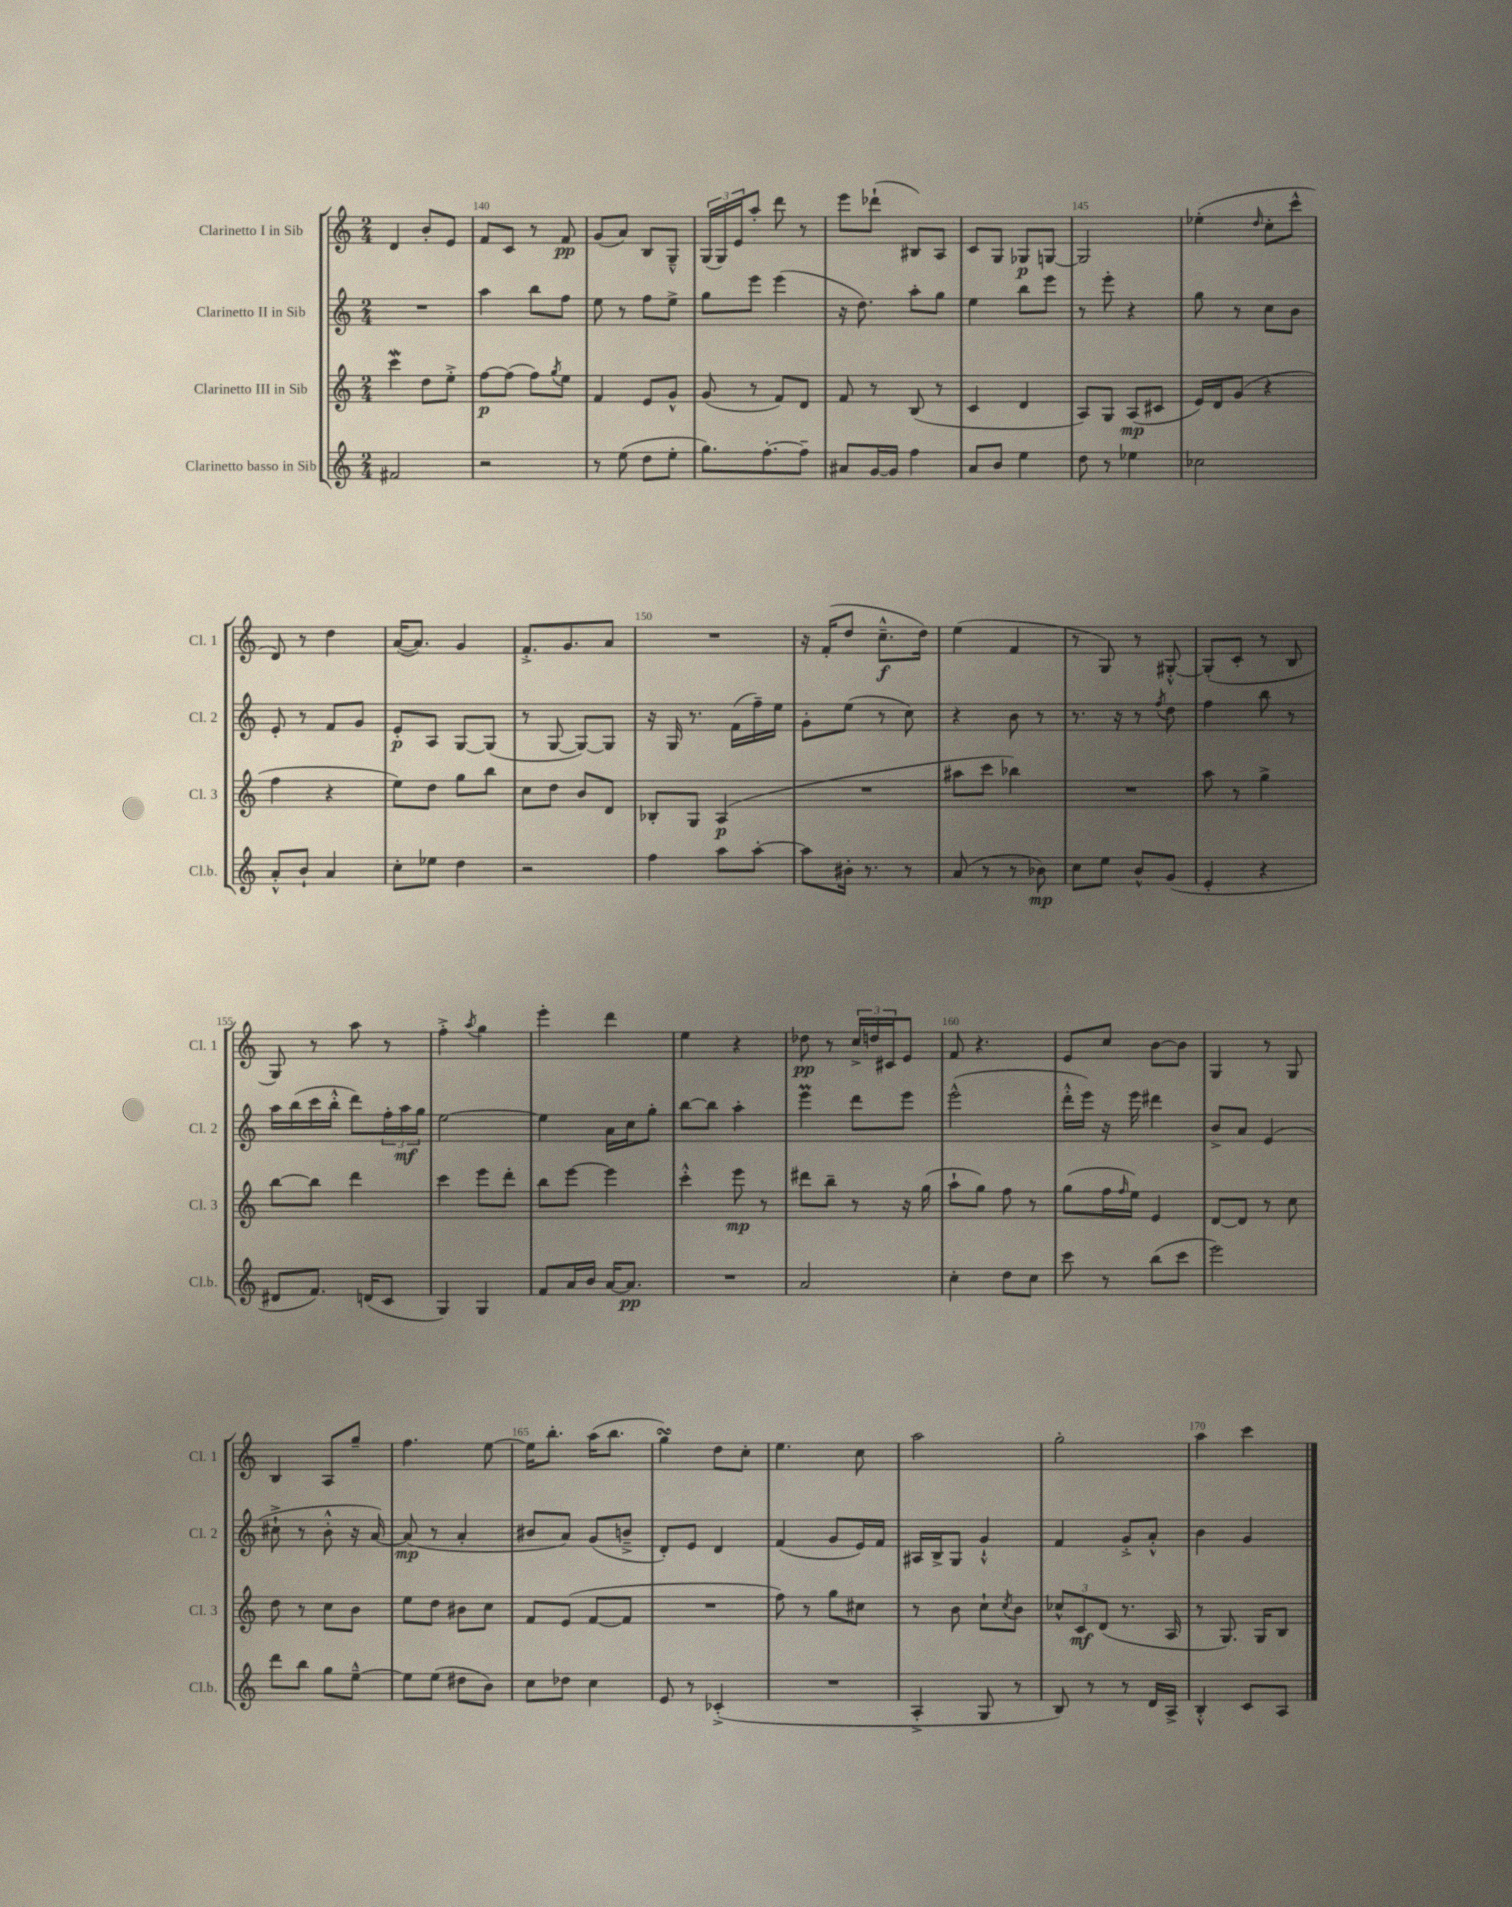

**kern	**kern	**kern	**kern
*staff4	*staff3	*staff2	*staff1
*clefG2	*clefG2	*clefG2	*clefG2
*k[]	*k[]	*k[]	*k[]
*M2/4	*M2/4	*M2/4	*M2/4
2f#/	4ccc\	2r	4d/
.	8dd\L	.	8b'/L
.	8ee'^\J	.	8e/J
=	=	=	=
2r	[8ff\L	4aa\	8f/L
.	(8ff\]J	.	8c/J
.	8ff\L)	8bb\L	8r
.	8qgg/	.	.
.	8ee\J	8ff\J	8f/
=	=	=	=
8r	4f/	8ee\	(8g/L
(8ee\	.	8r	8a/J)
8dd\L	8e/L	8ff\L	8B/L
8ee'\J	8g^^/J	8ee^\J	8G~^^/J
=	=	=	=
8.gg\L)	(8g/	8gg\L	(24G/LL
.	.	.	24G/)
.	.	.	24e/J
.	8r	8eee\J	8aa'/J
[8.ff'\	.	.	.
.	8f/L)	(4eee\	8ddd\
8ff~\]J	8d/J	.	8r
=	=	=	=
8a#/L	8f/	16r	8eee\L
.	.	8.dd\)	.
[16g/L	8r	.	(8ddd-`\J
16g/]JJ	.	.	.
4ff\	(8B/	8aa'\L	8B#/L)
.	8r	8gg\J	8A/J
=	=	=	=
8a/L	4c/	4ee\	8c/L
8b/J	.	.	8G/J
4ee\	4d/	8bb\L	8G-/L
.	.	8eee\J	[8G/J
=	=	=	=
8dd\	8A/L)	8r	2G/]
8r	8G/J	8eee'\	.
4ee-\	(8A/L	4r	.
.	8c#/J	.	.
=	=	=	=
2cc-\	16e/LL)	8gg\	(4ee-'\
.	16d/J	.	.
.	(8g/J	8r	.
.	.	.	16qqdd/
.	4r	8cc\L	8cc'\L
.	.	8b\J	8ccc^^\J
=	=	=	=
8a'^^/L	4ff\	8e'/	8d/)
8b`/J	.	8r	8r
4a/	4r	8f/L	4dd\
.	.	8g/J	.
=	=	=	=
8cc'\L	8ee\L)	8e'/L	([16a/LK
.	.	.	8.a/]J)
8ee-\J	8dd\J	8A/J	.
4dd\	8gg\L	[8G/L	4g/
.	8bb\J	(8G/]J	.
=	=	=	=
2r	8cc\L	8r	8.f'^/L
.	8dd\J	[8G/	.
.	.	.	8.g/
.	8b/L	8G/_L)	.
.	8d/J	8G/]J	8a/J
=	=	=	=
4ff\	8B-'/L	16r	2r
.	.	16G/	.
.	8G/J	8.r	.
8aa\L	(4A/	.	.
.	.	(16f\LL	.
[8aa'\J	.	16ff~\)	.
.	.	16ee\JJ	.
=	=	=	=
8aa\]L	2r	8g'\L	16r
.	.	.	(16f'/LK
16b#'\Jk	.	(8ee\J	8dd/J
8.r	.	.	.
.	.	8r	8.cc~^^\L
8r	.	8cc\)	.
.	.	.	16dd\Jk)
=	=	=	=
(8a/	8aa#\L	4r	(4ee\
8r	8ccc\J	.	.
8r	4bb-\)	8b\	4f/
8b-\)	.	8r	.
=	=	=	=
8cc\L	2r	8.r	8r
8ee\J	.	.	8G/)
.	.	16r	.
8b^^/L	.	8r	8r
.	.	8qff/	.
(8g/J	.	8dd\	[8G#'^^/
=	=	=	=
4e'/	8aa\	4ff\	(8G#'/]L
.	8r	.	8c'/J
4r	4gg^\	8bb\	8r
.	.	8r	8B/
=	=	=	=
8d#/L	[8bb\L	16aa\LL	8G/)
.	.	(16bb\	.
8.f/J)	8bb\]J	16ccc\	8r
.	.	16bb'^^\JJ	.
.	4ddd\	8ddd\L)	8aa\
(16d/LK	.	.	.
8c/J	.	24ff'\L	8r
.	.	24aa\	.
.	.	24gg\JJ	.
=	=	=	=
4G/)	4ccc\	[2ee\	4ff'^\
.	.	.	8qaa/
4G/	8eee\L	.	4gg\
.	8ddd'\J	.	.
=	=	=	=
8f/L	8bb\L	4ee\]	4eee'\
16a/L	[8eee\J	.	.
16b/JJ	.	.	.
[16a/LK	4eee\]	16a\LL	4ddd\
8.a/]J	.	16cc\J	.
.	.	8gg'\J	.
=	=	=	=
2r	4ccc'^^\	[8bb\L	4ee\
.	.	8bb\]J	.
.	8eee\	4aa'\	4r
.	8r	.	.
=	=	=	=
2a/	8ddd#\L	4eee\	8dd-\
.	8bb~\J	.	8r
.	8r	8ddd\L	24cc^/LL
.	.	.	24dd/
.	.	.	24c#/J
.	16r	8eee\J	8e/J
.	(16gg\	.	.
=	=	=	=
4cc'\	8aa`\L	(2eee^^\	8f/
.	8gg\J)	.	4.r
8dd\L	8ff\	.	.
8cc\J	8r	.	.
=	=	=	=
8ccc\	(8gg\L	16ddd'^^\LL	8e/L
.	.	16eee\JJ)	.
8r	16ff\L	16r	8cc/J
.	16qqff/	.	.
.	16ee\JJ)	16eee\	.
(8bb\L	4e/	4ddd#\	[8b\L
8ccc\J	.	.	8b\]J
=	=	=	=
2eee\)	[8d/L	8b^/L	4G/
.	8d/]J	8a/J	.
.	8r	(4e/	8r
.	8cc\	.	8G/
=	=	=	=
8ddd\L	8dd\	8cc#`^\	4B/
8bb\J	8r	8r	.
8gg\L	8cc\L	8b'^^\	8A/L
[8ee~^^\J	8b\J	16r	8gg~/J
.	.	[16a/)	.
=	=	=	=
8ee\]L	8ee\L	(8a/]	4.ff\
(8ee\J	8dd\J	8r	.
8dd#\L	8b#\L	4a'/	.
8b\J)	8cc\J	.	[8ee\
=	=	=	=
8cc\L	8f/L	8b#/L	16ee\]LK
.	.	.	8.bb'\J
8dd-\J	(8e/J	8a/J)	.
4cc\	[8f/L	(8g/L	(16aa\LK
.	.	.	8.bb\J
.	8f/]J	8b~^/J	.
=	=	=	=
8e/	2r	8d'/L)	4gg\)
8r	.	8e/J	.
(4c-'^/	.	4d/	8dd\L
.	.	.	8cc'\J
=	=	=	=
2r	8ff\)	(4f/	4.ee\
.	8r	.	.
.	8gg\L	8g/L	.
.	8cc#\J	16e/L)	8cc\
.	.	16f/JJ	.
=	=	=	=
4A'^/	8r	16A#/LL	2aa\
.	.	16B^/J	.
.	8b\	8G/J	.
8G/	8cc`\L	4g`^^/	.
.	8qcc/	.	.
8r	8b\J	.	.
=	=	=	=
8B/)	12cc-^^/L	4f/	2gg'\
.	12c/	.	.
8r	.	.	.
.	(12d/J	.	.
8r	8.r	8g'^/L	.
16d/LL	.	8a'^^/J	.
16A^/JJ	16A/	.	.
=	=	=	=
4B'^^/	8r	4b\	4aa\
.	8.G/)	.	.
8c/L	.	4g/	4ccc\
.	16G/LK	.	.
8A/J	8B/J	.	.
==	==	==	==
*-	*-	*-	*-
